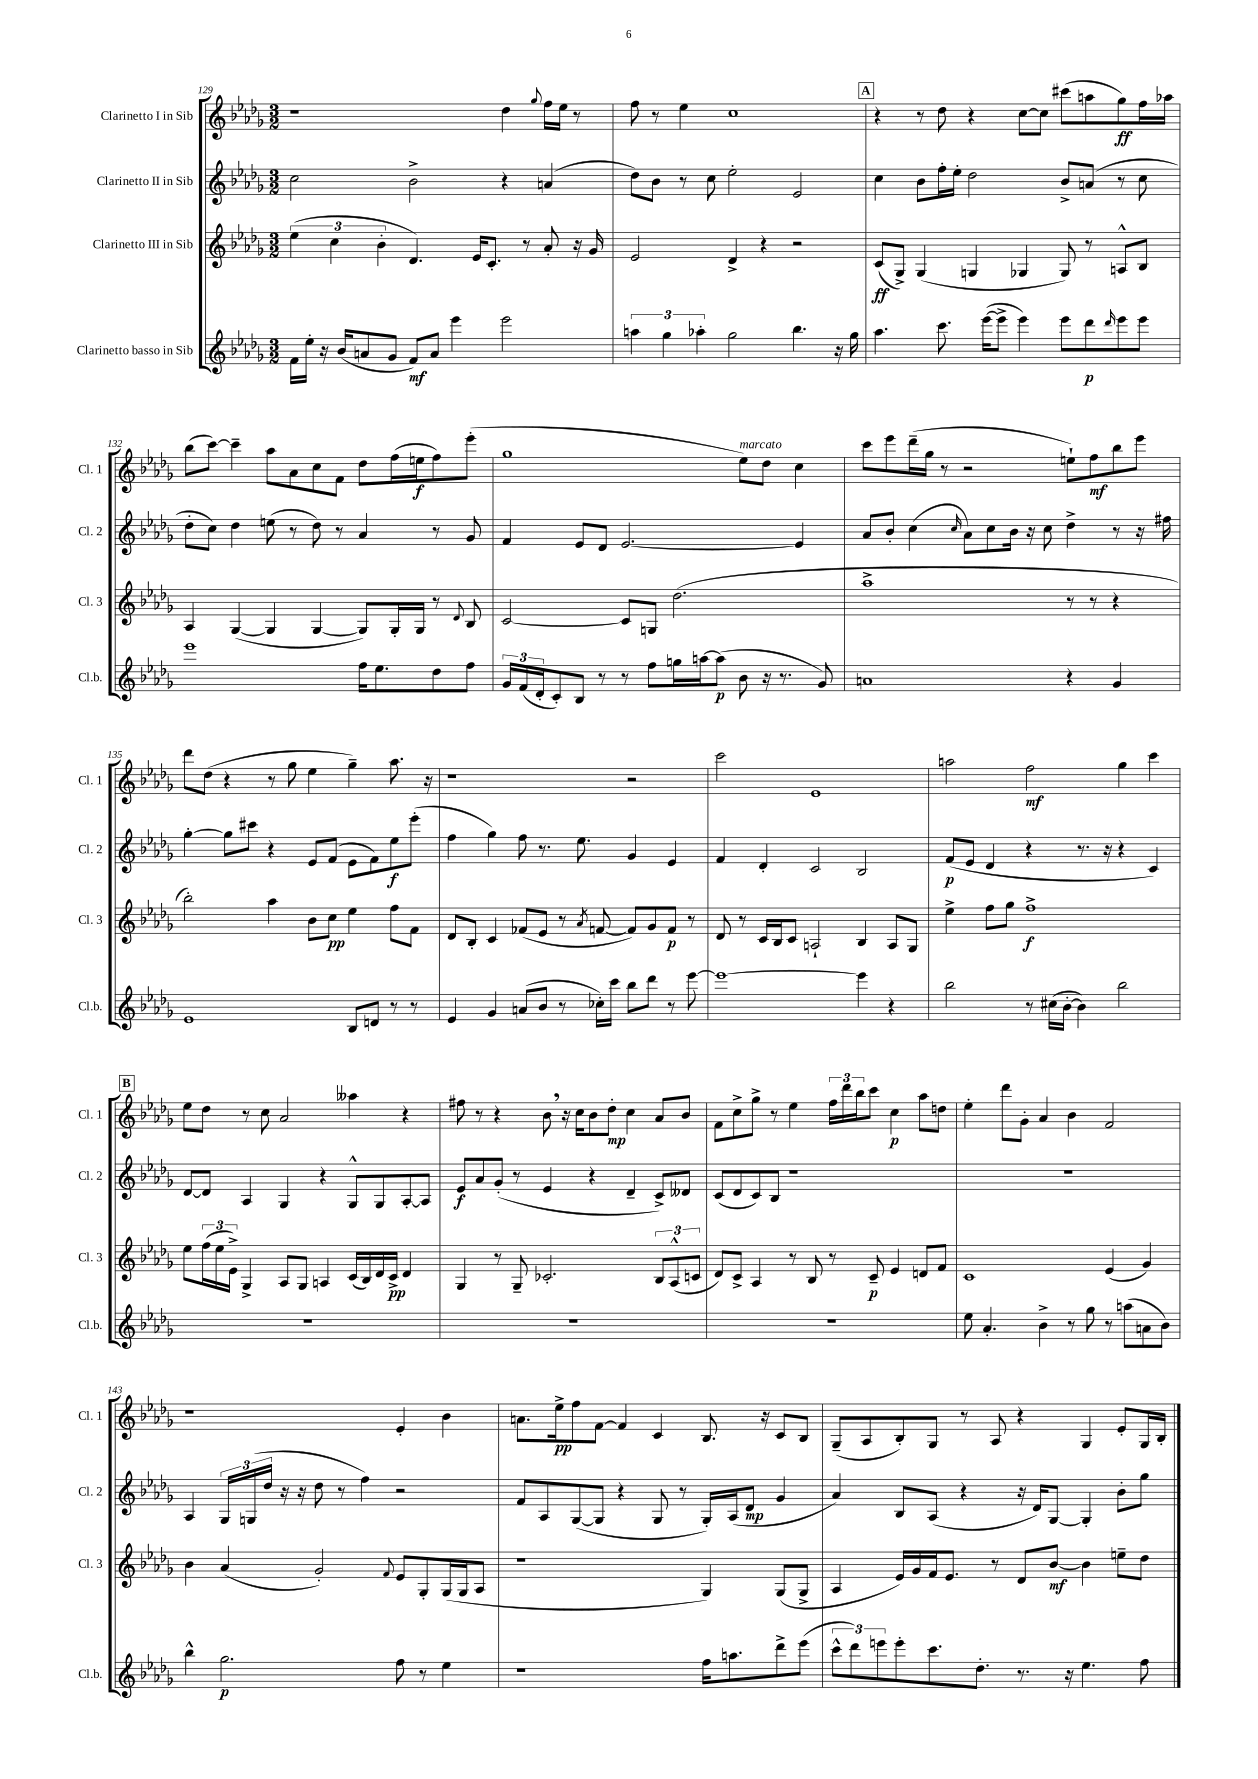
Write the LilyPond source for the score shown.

<<
\new StaffGroup <<
\new Staff = "s0" \with { instrumentName = "Clarinetto I in Sib" shortInstrumentName = "Cl. 1" } {
    \clef treble \key des \major \numericTimeSignature \time 3/2
    r1 des''4 \appoggiatura { ges''8 } f''16 ees''16 r8 |
    f''8 r8 ees''4 c''1 |
    \mark \markup { \box "A" } r4 r8 des''8 r4 c''8~ c''8 cis'''8( a''8 ges''8\ff) f''16 aes''16 |
    bes''8( c'''8~) c'''4-- aes''8 aes'8 c''8 f'8 des''8 f''16( e''16\f f''8) ees'''8-.( |
    ges''1 ees''8^\markup { \italic "marcato" }) des''8 c''4 |
    c'''8 ees'''8 des'''16--( ges''16 r8 r2 e''8-!) f''8\mf bes''8 ees'''8 |
    des'''8 des''8( r4 r8 ges''8 ees''4 ges''4--) aes''8. r16 |
    r1 r2 |
    c'''2 ees'1 |
    a''2 f''2\mf ges''4 c'''4 |
    \mark \markup { \box "B" } ees''8 des''8 r8 c''8 aes'2 aeses''4 r4 |
    fis''8 r8 r4 bes'8 \breathe r16 c''16 bes'8 des''8-.\mp c''4 aes'8 bes'8 |
    f'8 c''8-> ges''8-> r8 ees''4 \tuplet 3/2 { f''16 des'''16 bes''16 } c'''8 c''4\p aes''8 d''8 |
    ees''4-. des'''8 ges'8-. aes'4 bes'4 f'2 |
    r1 ees'4-. bes'4 |
    a'8. ees''16->\pp f''8 f'8~ f'4 c'4 bes8. r16 c'8 bes8 |
    ges8--( aes8 bes8-.) ges8 r8 aes8 r4 ges4 ees'8-. ges16 bes16-. \bar "|." |
}
\new Staff = "s1" \with { instrumentName = "Clarinetto II in Sib" shortInstrumentName = "Cl. 2" } {
    \clef treble \key des \major \numericTimeSignature \time 3/2
    c''2 bes'2-> r4 a'4( |
    des''8) bes'8 r8 c''8 ees''2-. ees'2 |
    \mark \markup { \box "A" } c''4 bes'8 f''16-. ees''16-. des''2 bes'8-> a'8( r8 c''8 |
    des''8-. c''8) des''4 e''8( r8 des''8) r8 aes'4 r8 ges'8 |
    f'4 ees'8 des'8 ees'2.~ ees'4 |
    aes'8 bes'8-. c''4( \grace { c''16 } aes'8) c''8 bes'16 r16 c''8 des''4-> r8 r16 fis''16 |
    ges''4~-. ges''8 cis'''8 r4 ees'8 f'8( ees'8 f'8) ees''8\f ees'''8-.( |
    f''4 ges''4) f''8 r8. ees''8. ges'4 ees'4 |
    f'4 des'4-. c'2 bes2 |
    f'8\p( ees'8 des'4 r4 r8. r16 r4 c'4) |
    \mark \markup { \box "B" } des'8~ des'8 aes4 ges4 r4 ges8-^ ges8 aes8~-. aes8 |
    ees'8\f aes'8 ges'8-.( r8 ees'4 r4 des'4-- c'8->) deses'8 |
    c'8( des'8 c'8) bes8 r1 |
    R1. |
    aes4 \tuplet 3/2 { ges16 g16( des''16 } r16 r16 des''8 r8 f''4) r2 |
    f'8 aes8 ges8~( ges8 r4 ges8 r8 ges16-.) aes16( des'8\mp ges'4 |
    aes'4) bes8 aes8( r4 r16 des'16) ges8~ ges4-. bes'8-. ges''8 \bar "|." |
}
\new Staff = "s2" \with { instrumentName = "Clarinetto III in Sib" shortInstrumentName = "Cl. 3" } {
    \clef treble \key des \major \numericTimeSignature \time 3/2
    \tuplet 3/2 { ees''4( c''4 bes'4-. } des'4.) ees'16 c'8.-. r8 aes'8-. r16 ges'16 |
    ees'2 des'4-> r4 r2 |
    \mark \markup { \box "A" } c'8\ff( ges8->) ges4( g4 ges4 ges8) r8 a8-^ bes8 |
    aes4 ges4~( ges4 ges4~ ges8) ges16-. ges16 r8 \appoggiatura { des'8 } bes8 |
    c'2~ c'8 g8 des''2.( |
    aes''1-> r8 r8 r4 |
    bes''2-.) aes''4 bes'8 c''8\pp ees''4 f''8 f'8 |
    des'8 bes8-. c'4 fes'8( ees'8 r8 \acciaccatura { aes'8 } f'8~ f'8) ges'8 f'8\p r8 |
    des'8 r8 c'16 bes16 c'8 a2-! bes4 a8 ges8 |
    ees''4-> f''8 ges''8 f''1->\f |
    \mark \markup { \box "B" } ees''8 \tuplet 3/2 { f''16( ees''16 ees'16->) } ges4-> aes8 ges8 a4 c'16( bes16) des'16 c'16->\pp des'4 |
    ges4 r8 ges8-- ces'2.-. \tuplet 3/2 { bes8 aes8-^( c'8 } |
    des'8) c'8-> aes4 r8 bes8 r8 c'8--\p ees'4 d'8 f'8 |
    c'1 ees'4( ges'4) |
    bes'4 aes'4( ges'2-.) \appoggiatura { f'8 } ees'8 ges8-. ges16( ges16 aes8 |
    r1 ges4) ges8( ges8-> |
    aes4 ees'16) ges'16 f'16 ees'8. r8 des'8 bes'8~\mf bes'4 e''8-- des''8 \bar "|." |
}
\new Staff = "s3" \with { instrumentName = "Clarinetto basso in Sib" shortInstrumentName = "Cl.b." } {
    \clef treble \key des \major \numericTimeSignature \time 3/2
    f'16 ees''16-. r16 bes'16( a'8 ges'8 f'8\mf) a'8 ees'''4 ees'''2 |
    \tuplet 3/2 { a''4 ges''4 aes''4-. } ges''2 bes''4. r16 ges''16 |
    \mark \markup { \box "A" } aes''4. c'''8. ees'''16~( ees'''8-> ees'''4) ees'''8 des'''8\p \grace { des'''16 } ees'''8 ees'''8 |
    ees'''1 f''16 ees''8. des''8 f''8 |
    \tuplet 3/2 { ges'16 f'16( des'16-. } c'8-.) bes8 r8 r8 f''8 g''16 a''16~ a''8\p( bes'8 r16 r8. ges'8) |
    a'1 r4 ges'4 |
    ees'1 bes8 d'8 r8 r8 |
    ees'4 ges'4 a'8( bes'8 r8 ces''16-.) c'''16 bes''8 des'''8 r8 ees'''8~ |
    ees'''1~ ees'''4 r4 |
    bes''2 r8 cis''16( bes'16~-. bes'4) bes''2 |
    \mark \markup { \box "B" } R1. |
    R1. |
    R1. |
    ees''8 aes'4.-. bes'4-> r8 ges''8 r8 a''8( a'8 bes'8) |
    bes''4-^ ges''2.\p f''8 r8 ees''4 |
    r1 f''16 a''8. des'''8-> ees'''8( |
    \tuplet 3/2 { c'''8-^ des'''8) e'''8 } e'''8-. c'''8. des''8.-. r8. r16 ees''4. f''8 \bar "|." |
}
>>
>>
\layout { \context { \Score currentBarNumber = #129 } }
